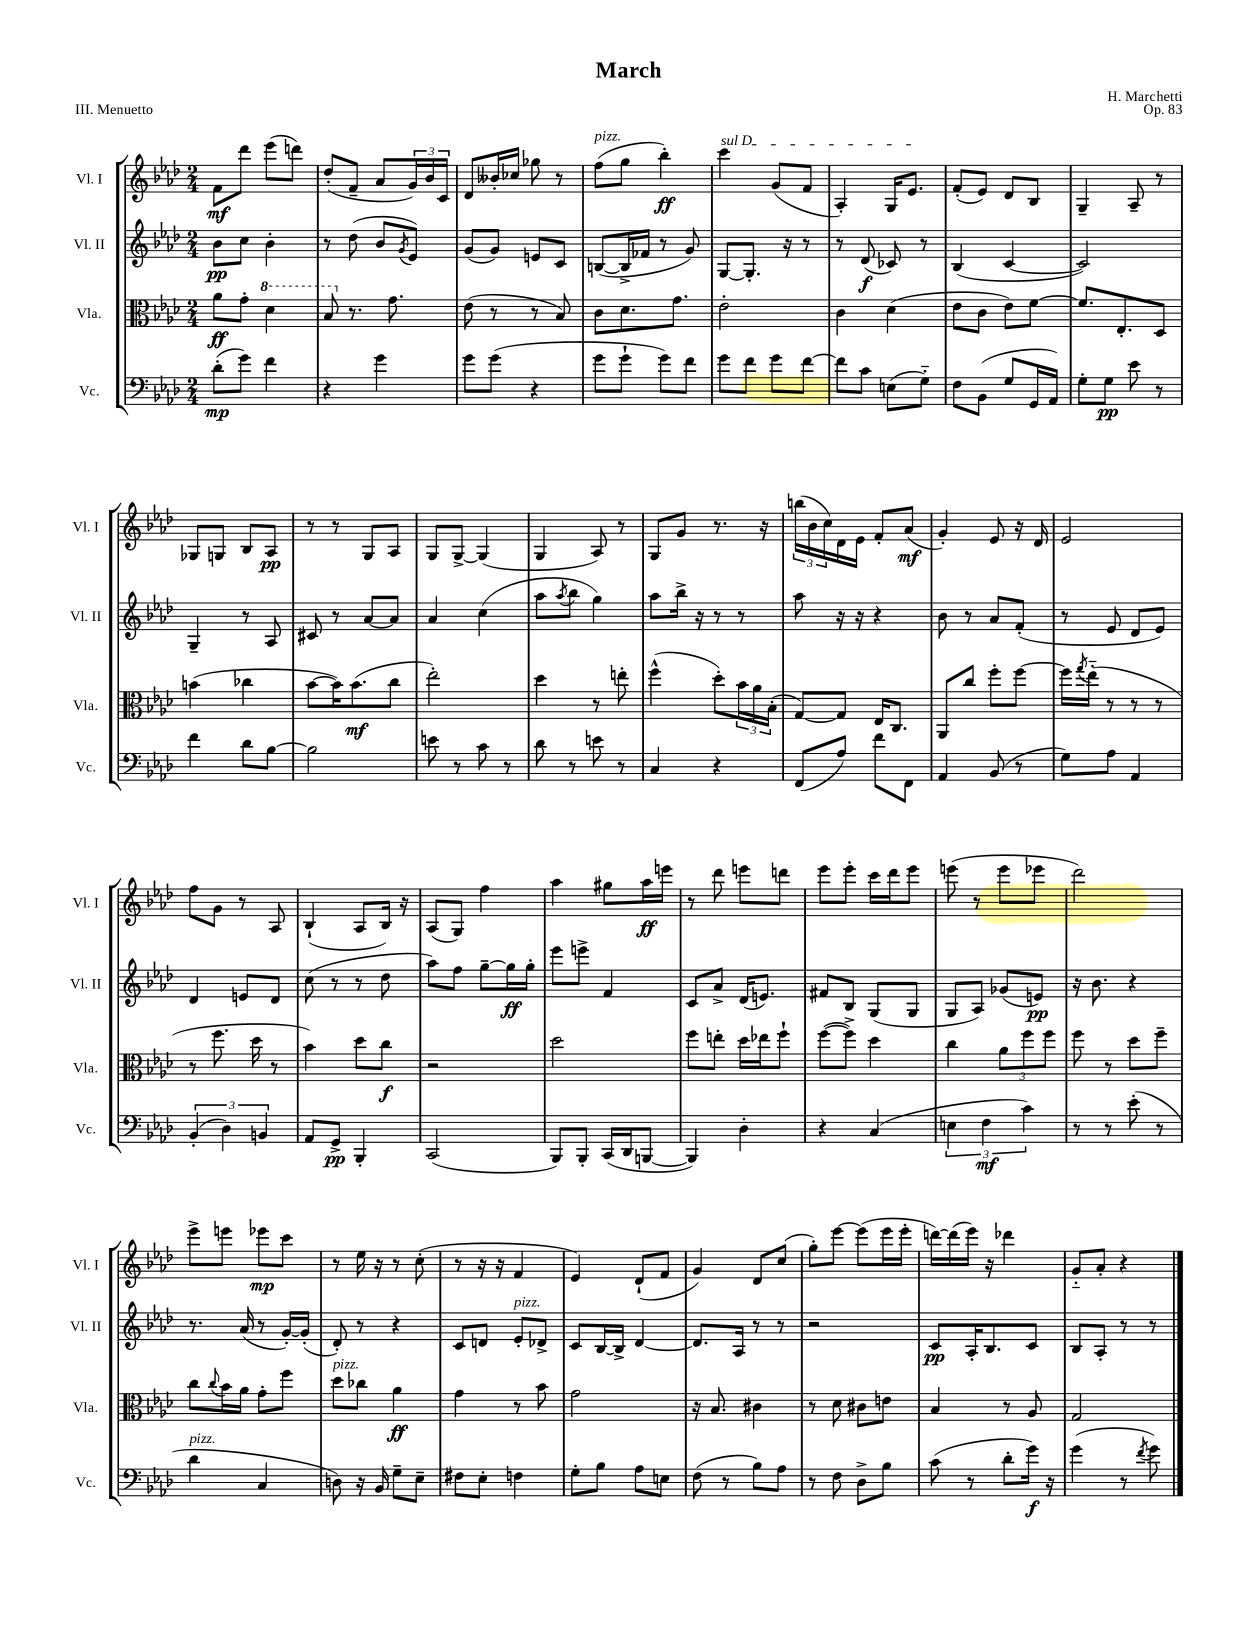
\header { title = "March" composer = "H. Marchetti" opus = "Op. 83" piece = "III. Menuetto" }
<<
\new StaffGroup <<
\new Staff = "s0" \with { instrumentName = "Vl. I" shortInstrumentName = "Vl. I" } {
    \clef treble \key aes \major \numericTimeSignature \time 2/4
    f'8\mf des'''8 ees'''8( d'''8) |
    des''8-.( f'8-- aes'8 \tuplet 3/2 { g'16) bes'16 c'16 } |
    des'8 beses'16-. ces''16 ges''8 r8 |
    f''8^\markup { \italic "pizz." }( g''8 bes''4-.\ff) |
    \once \override TextSpanner.bound-details.left.text = \markup { \italic "sul D" } c'''4\startTextSpan g'8( f'8 |
    aes4-.) g16 ees'8.\stopTextSpan |
    f'8-.( ees'8) des'8 bes8 |
    g4-- aes8-- r8 |
    ges8 g8 bes8 aes8\pp |
    r8 r8 g8 aes8 |
    g8 g8~-> g4( |
    g4 aes8) r8 |
    g8 g'8 r8. r16 |
    \tuplet 3/2 { b''16( bes'16 c''16) } des'16 ees'16 f'8-. aes'8\mf( |
    g'4-.) ees'8 r16 des'16 |
    ees'2 |
    f''8 g'8 r8 aes8 |
    bes4-!( aes8 bes16) r16 |
    aes8( g8) f''4 |
    aes''4 gis''8 aes''16\ff e'''16 |
    r8 des'''8 e'''8 d'''8 |
    ees'''8 ees'''8-. c'''16 des'''16 ees'''8 |
    e'''8( r8 e'''8 ees'''8 |
    des'''2) |
    ees'''8-> e'''8 ees'''8\mp c'''8 |
    r8 ees''16 r16 r8 c''8-.( |
    r8 r16 r16 f'4 |
    ees'4) des'8-!( f'8 |
    g'4) des'8 c''8( |
    g''8-.) ees'''8~ ees'''8( ees'''16 ees'''16-. |
    d'''16~) d'''16( ees'''16) r16 des'''4 |
    g'8-_ aes'8-. r4 \bar "|." |
}
\new Staff = "s1" \with { instrumentName = "Vl. II" shortInstrumentName = "Vl. II" } {
    \clef treble \key aes \major \numericTimeSignature \time 2/4
    bes'8\pp c''8 bes'4-. |
    r8 des''8( bes'8 \acciaccatura { g'8 } ees'8) |
    g'8( g'8) e'8 c'8 |
    b8~( b16-> fes'16 r8 g'8) |
    g8~ g8.-. r16 r8 |
    r8 des'8\f( ces'8) r8 |
    bes4( c'4~ |
    c'2) |
    g4-- r8 aes8 |
    cis'8 r8 aes'8~ aes'8 |
    aes'4 c''4( |
    aes''8 \acciaccatura { aes''8 } bes''8 g''4) |
    aes''8 bes''16-> r16 r8 r8 |
    aes''8 r16 r16 r4 |
    bes'8 r8 aes'8 f'8-.( |
    r8 ees'8 des'8 ees'8) |
    des'4 e'8 des'8 |
    c''8( r8 r8 des''8 |
    aes''8) f''8 g''8~-- g''16\ff g''16-. |
    ees'''8 e'''8-> f'4 |
    c'8 aes'8-> des'16( e'8.) |
    fis'8 bes8 g8( g8 |
    g8 aes8) ges'8( e'8\pp) |
    r16 bes'8. r4 |
    r8. aes'16( r8 g'16~-.) g'16-.( |
    des'8-.) r8 r4 |
    c'8 d'8 ees'8-.^\markup { \italic "pizz." } des'8-> |
    c'8 bes16~ bes16-> des'4~ |
    des'8. aes16 r8 r8 |
    r2 |
    c'8\pp aes16-. bes8. c'8 |
    bes8 aes8-. r8 r8 \bar "|." |
}
\new Staff = "s2" \with { instrumentName = "Vla." shortInstrumentName = "Vla." } {
    \clef alto \key aes \major \numericTimeSignature \time 2/4
    aes'8\ff g'8-. \ottava #1 des''4 |
    bes'8 \ottava #0 r8. g'8. |
    ees'8( r8 r8 bes8) |
    c'8 des'8. g'8. |
    ees'2-. |
    c'4 des'4( |
    ees'8 c'8 ees'8) f'8~ |
    f'8. ees8.-. des8 |
    b'4( ces''4 |
    bes'8~ bes'16) bes'8.\mf( c''8 |
    ees''2-.) |
    des''4 r8 e''8-. |
    f''4-^( des''8-.) \tuplet 3/2 { bes'16 aes'16 bes16-.( } |
    g8~) g8 ees16 c8. |
    aes,8 c''8 f''8-. f''8~ |
    f''16 \acciaccatura { g''8 } ees''16-_( r8 r8 r8 |
    r8 f''8. des''16 r8 |
    bes'4) des''8 c''8\f |
    r2 |
    des''2 |
    f''8 e''8-. des''16 ees''16 f''8-! |
    f''8~( f''8->) des''4 |
    c''4 \tuplet 3/2 { aes'8 f''8 f''8 } |
    f''8 r8 des''8 f''8-- |
    c''8 \appoggiatura { c''8 } bes'16 aes'16 g'8-. f''8 |
    des''8^\markup { \italic "pizz." } ces''8 aes'4\ff |
    g'4 r8 bes'8 |
    g'2 |
    r16 bes8. cis'4 |
    r8 des'8 cis'8 e'8 |
    bes4 r8 aes8 |
    g2 \bar "|." |
}
\new Staff = "s3" \with { instrumentName = "Vc." shortInstrumentName = "Vc." } {
    \clef bass \key aes \major \numericTimeSignature \time 2/4
    des'8-.\mp( g'8) f'4 |
    r4 g'4 |
    g'8 g'8( r4 |
    g'8 g'8-! g'8) f'8 |
    g'8 f'8 g'8 f'8~ |
    f'8 c'8 e8( g8-_) |
    f8 bes,8( g8 g,16 aes,16) |
    g8-. g8\pp ees'8 r8 |
    f'4 des'8 bes8~ |
    bes2 |
    e'8 r8 c'8 r8 |
    des'8 r8 e'8 r8 |
    c4 r4 |
    f,8( aes8) f'8 f,8 |
    aes,4 bes,8( r8 |
    g8) aes8 aes,4 |
    \tuplet 3/2 { bes,4-.( des4) b,4 } |
    aes,8 g,8->\pp bes,,4-. |
    c,2( |
    bes,,8) bes,,8-. c,16( des,16 b,,8~ |
    b,,4) des4-. |
    r4 c4( |
    \tuplet 3/2 { e4 f4\mf c'4) } |
    r8 r8 ees'8-.( r8 |
    des'4^\markup { \italic "pizz." } c4 |
    d8) r16 bes,16 g8-- ees8-- |
    fis8 ees8-. f4 |
    g8-. bes8 aes8 e8 |
    f8( r8 bes8) aes8 |
    r8 f8 des8-> bes8 |
    c'8( r8 des'8-. g'16\f) r16 |
    g'4( r8 \acciaccatura { f'8 } g'8) \bar "|." |
}
>>
>>
\layout { \context { \Score \remove "Bar_number_engraver" } }
